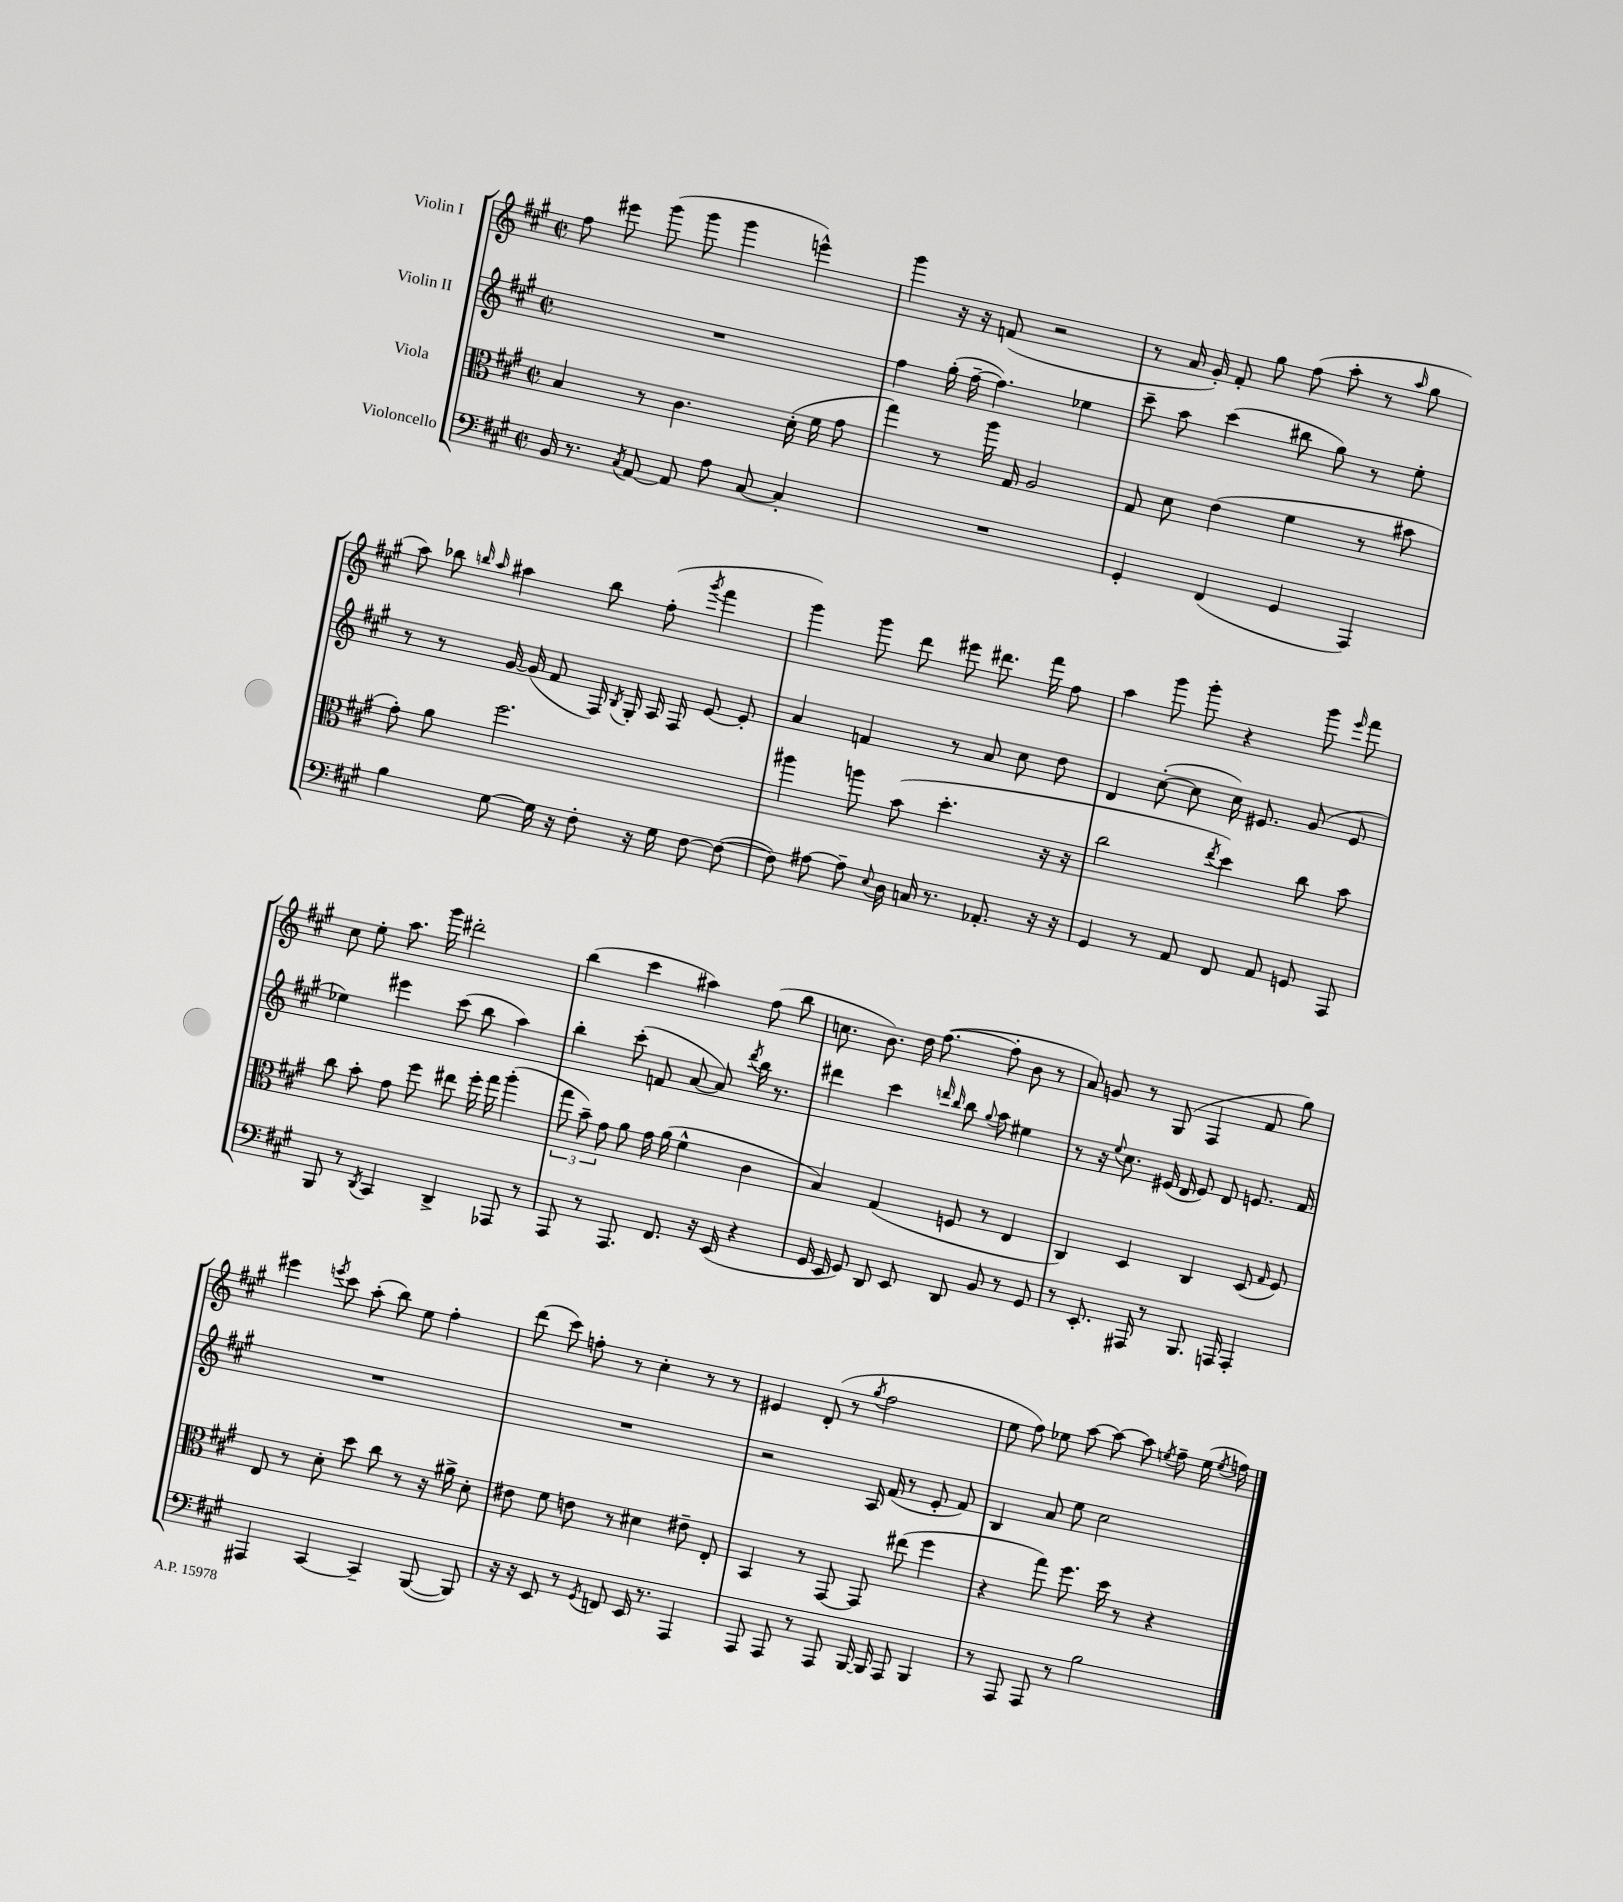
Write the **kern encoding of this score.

**kern	**kern	**kern	**kern
*part4	*part3	*part2	*part1
*staff4	*staff3	*staff2	*staff1
*I"Violoncello	*I"Viola	*I"Violin II	*I"Violin I
*clefF4	*clefC3	*clefG2	*clefG2
*k[f#c#g#]	*k[f#c#g#]	*k[f#c#g#]	*k[f#c#g#]
*M2/2	*M2/2	*M2/2	*M2/2
*met(c|)	*met(c|)	*met(c|)	*met(c|)
=124	=124	=124	=124
16BB/	4B/	1r	8ff#\
8.r	.	.	.
.	.	.	8eee#X\
8qC#/	.	.	.
[8AA/	8r	.	(8ggg#\
8AA/]	4.c#\	.	8ggg#\
8A\	.	.	4ggg#\
[8C#/	.	.	.
4C#'/]	(16d'\	.	4eeen^^\)
.	16f#\	.	.
.	8g#\	.	.
=125	=125	=125	=125
1r	4gg#\)	4ff#\	4ggg#\
.	8r	(16gg#'\	16r
.	.	[16ff#~\	16r
.	16aa\	4.ff#\])	(8fn/
.	16G#/	.	.
.	2A/	.	2r
.	.	4ee-X\	.
=126	=126	=126	=126
4GG#'/	8G#/	8ccc#~\	8r
.	8d\	8aa\	16a/
.	.	.	16g#'/)
(4FF#/	(4e\	(4ccc#\	8f#'/
.	.	.	8gg#\
4GG#/	4f#\	8bb#X\	(8ff#\
.	.	8gg#\)	8aa'\
4AAA/)	8r	8r	8r
.	.	.	16qqaa/
.	8b#X\	8ee'\	8gg#\
!!LO:LB:g=z
=127	=127	=127	=127
4B\	8g#'\)	8r	8aa\)
.	8a\	8r	8bb-X\
.	.	.	16qqbbn/
.	.	.	16qqaa/
[8G#\	2.ff#\	[16g#/	4aa#X\
.	.	(16g#/]	.
16G#\]	.	8f#/	.
16r	.	.	.
8F#'\	.	16F#/)	8bb\
.	.	8qB/	.
.	.	16G#'/	.
16r	.	16A/	(8ff#'\
16G#\	.	16F#/	.
.	.	.	8qggg#/
[8F#\	.	[8e/	4fff#\
(8F#\_	.	8e'/]	.
=128	=128	=128	=128
8F#\])	4aa#X\	4a/	4ggg#\)
[8A#X\	.	.	.
8A#~\]	8aan\	4fn/	8ggg#\
8qqE/	.	.	.
16D\	(8b\	.	8ddd\
16Cn/	.	.	.
8.r	4.dd'\	8r	8eee#X\
.	.	8a/	8.ddd#X\
8.AA-X'/	.	.	.
.	.	8cc#\	.
.	.	.	16fff#\
16r	16r	8dd\	8ff#\
16r	16r	.	.
=129	=129	=129	=129
4GG#/	2cc#\	4d/	4aa\
8r	.	([8cc#'\	8ggg#\
8AA/	.	8cc#\]	8ggg#'\
.	8qee/	.	.
8FF#/	4dd\)	16cc#\)	4r
.	.	8.e#X/	.
8AA/	.	.	.
8GGn/	8cc#\	(8g#/	8ggg#\
.	.	.	16qqeee/
8AAA/	8b\	8e#/	8fff#\
!!LO:LB:g=z
=130	=130	=130	=130
8BBB/	8cc#\	4ee-X\)	8cc#\
8r	8b'\	.	8ee'\
8qDD/	.	.	.
4CC#/	8g#\	4eee#X\	8.aa\
.	8ff#\	.	.
.	.	.	16ggg#\
4DD^/	8ee#X\	(8ccc#\	2ddd#X'\
.	16ff#'\	8bb\	.
.	16gg#\	.	.
8AAA-X/	(4aa'\	4aa\)	.
8r	.	.	.
=131	=131	=131	=131
8AAA/	12gg#\	4bb'\	(4bb\
.	12b~\)	.	.
8r	.	.	.
.	12g#\	.	.
8.AAA/	8a\	(8ccc#'\	4ccc#\
.	16g#\	8fn/	.
8.FF#/	(16a\	.	.
.	4f#^^\	[8a/	4aa#X\)
16r	.	8a/])	.
(16EE/	.	.	.
.	.	8qddd/	.
4r	4c#\	16bb\	(8ff#\
.	.	8.r	.
.	.	.	8bb\
=132	=132	=132	=132
16GG#/	4B/)	4ddd#X\	8.ccn\
16EE/	.	.	.
8GG#/)	.	.	.
.	.	.	8.b\)
8DD/	(4G#/	4ccc#\	.
8EE/	.	.	16dd\
.	.	.	([8.ff#\
.	.	16qqdddn/	.
.	.	16qqbb/	.
8DD/	8Fn/	8bb\	.
.	.	8qqgg#/	.
8BB/	8r	8aa\	8ff#'\]
8r	4E/	4ee#X\	8b\
8GG#/	.	.	8r
=133	=133	=133	=133
8r	4C#/)	8r	8a/)
8.EE'/	.	16r	8gn/
.	.	8qqee/	.
.	.	8.cc#\	.
.	4D/	.	8r
16AAA#X/	.	.	.
8r	.	(16e#X/	(8G#/
.	.	16d/	.
8.BBB/	4C#/	8e#/)	4F#/
.	.	8d/	.
16AAAn/	.	.	.
4AAA'/	(8D/	8.en/	8f#/
.	16qqG#/	.	.
.	8F#/)	.	8gg#\)
.	.	16f#/	.
!!LO:LB:g=z
=134	=134	=134	=134
4AAA#X/	8E/	1r	4eee#X\
.	8r	.	.
.	.	.	8qeeen/
[4CC#/	8d'\	.	8ccc#\
.	8dd\	.	(8aa'\
4CC#~/]	8cc#\	.	8bb\)
.	8r	.	8ee\
([8BBB/	16r	.	4ff#'\
.	16a#X^\	.	.
8BBB/])	8d'\	.	.
=135	=135	=135	=135
16r	8e#X\	1r	(8ddd\
16r	.	.	.
8EE/	8f#\	.	8ccc#\)
8r	8en\	.	8ffn'\
8qGG#/	.	.	.
8FFn/	8r	.	8r
16EE/	4d#X\	.	4cc#'\
8.r	.	.	.
4AAA/	8e#X~\	.	8r
.	8E'/	.	8r
=136	=136	=136	=136
8AAA/	4BB/	2r	4e#X/
8AAA/	.	.	.
8r	8r	.	(8d'/
8AAA/	[8GG#/	.	8r
.	.	.	8qgg#/
[16BBB/	8GG#/]	16A/	2ff#\
16BBB/]	.	(16f#/	.
8AAA/	(8ee#X\	8r	.
4BBB/	4ff#\	8e'/	.
.	.	8f#/)	.
=137	=137	=137	=137
8r	4r	4B/	8ee\
8AAA/	.	.	8ff#\)
8AAA/	8gg#\)	8a/	8ee-X\
8r	8.ff#\	8ee\	[8aa\
2B\	.	2cc#\	8aa\_
.	16dd\	.	.
.	8r	.	8aa\]
.	.	.	8qeen/
.	4r	.	8ff#~\
.	.	.	(16ee\
.	.	.	8qee/
.	.	.	16ffn\)
==	==	==	==
*-	*-	*-	*-
